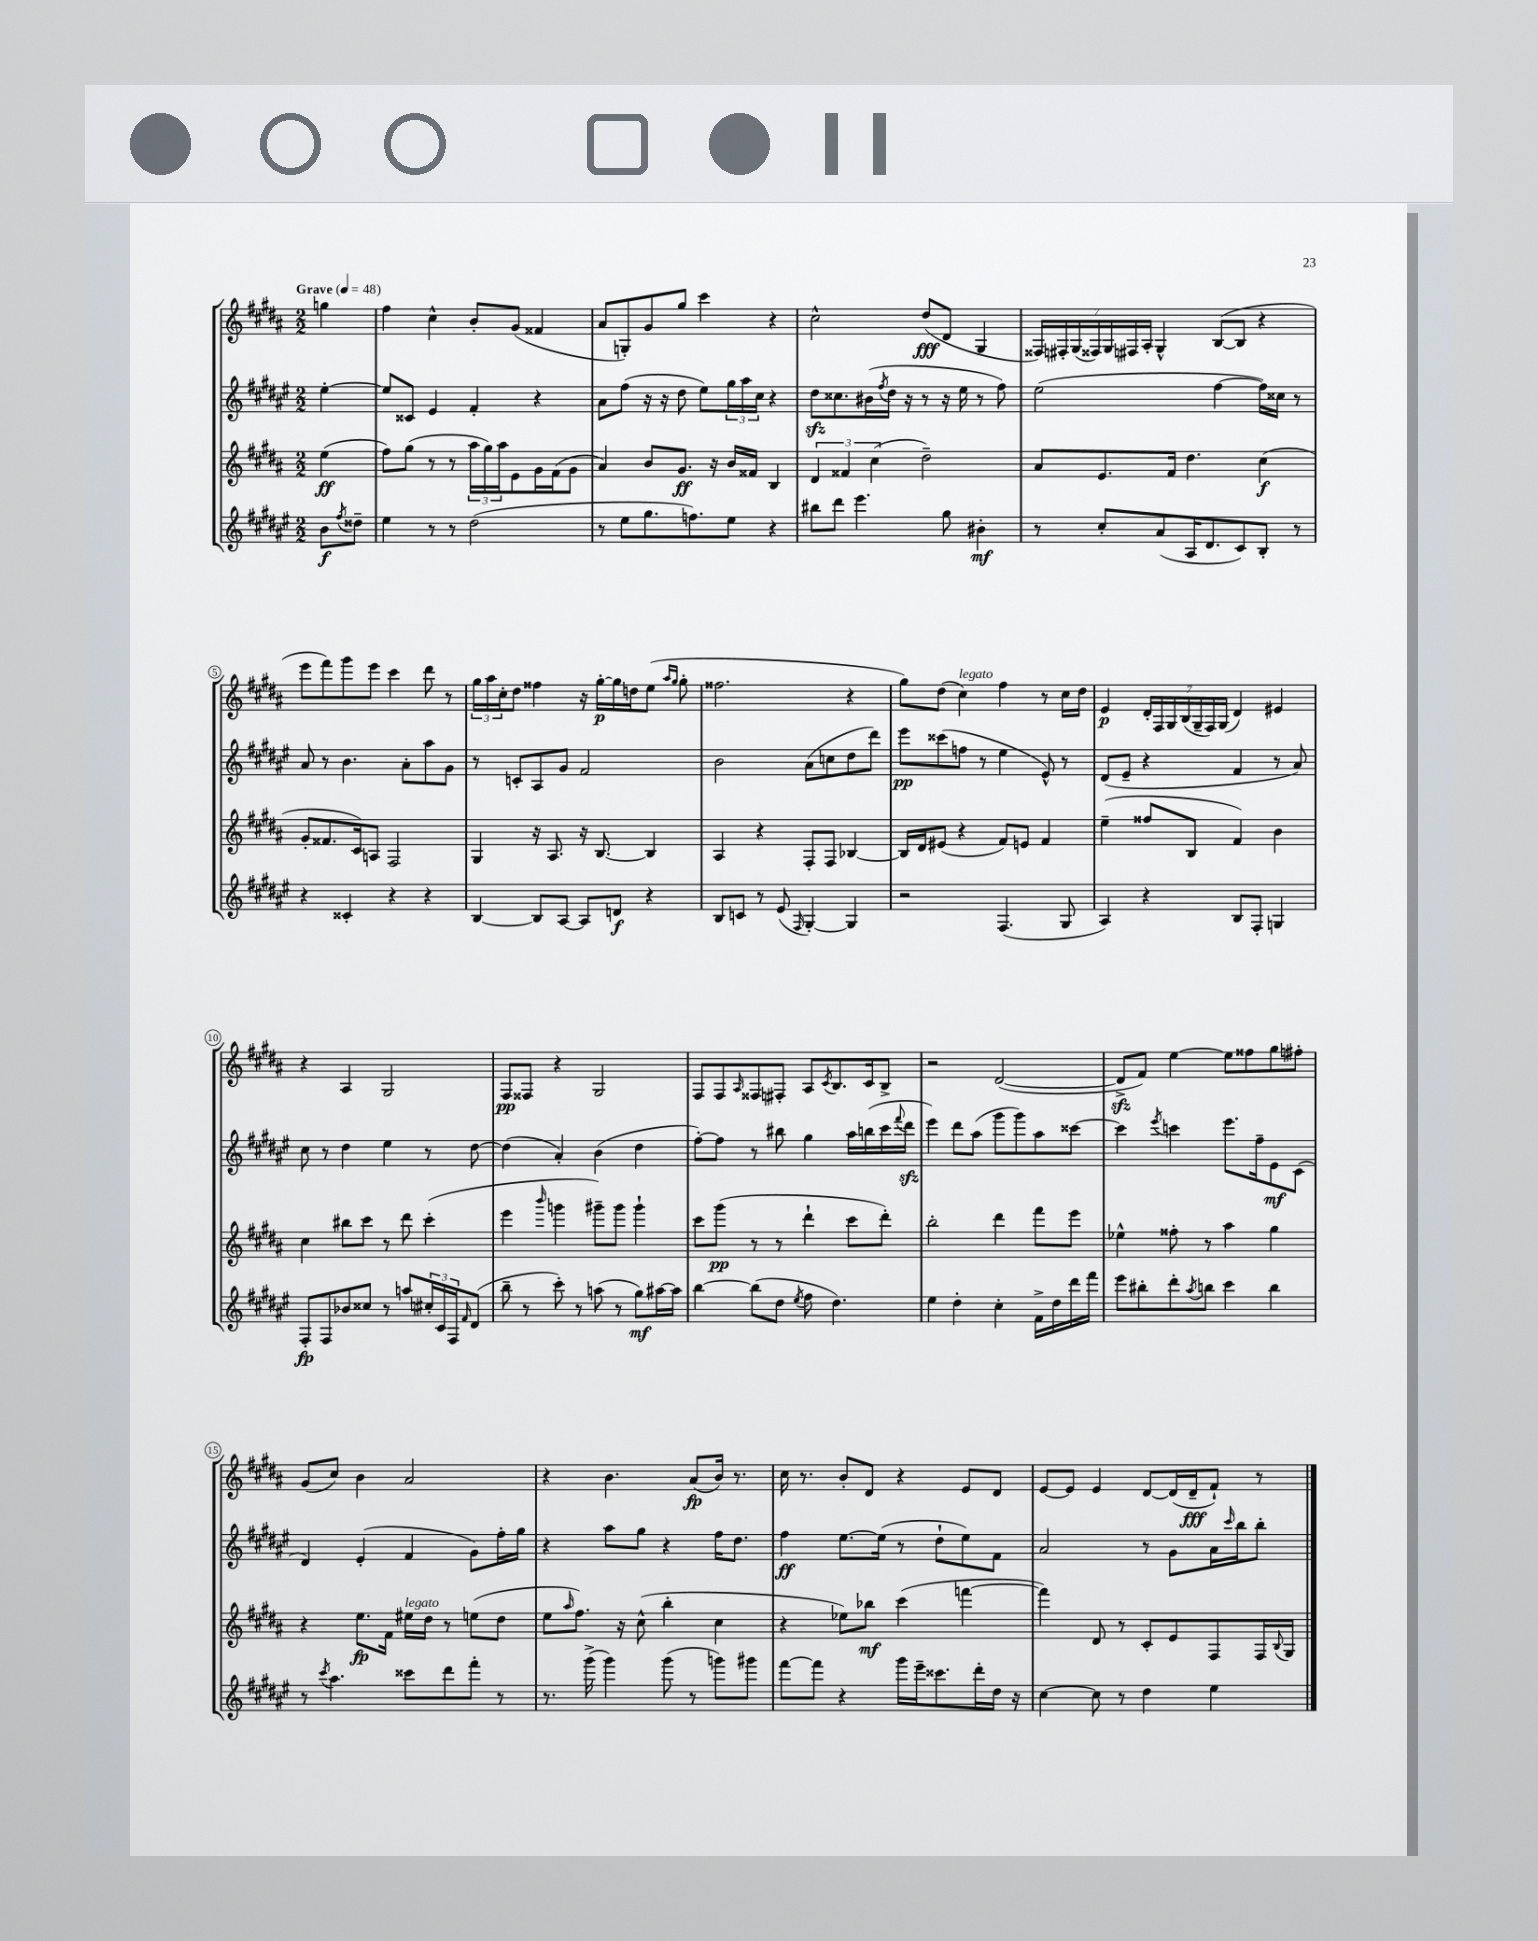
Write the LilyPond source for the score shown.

<<
\new StaffGroup <<
\new Staff = "s0" {
    \clef treble \key b \major \numericTimeSignature \time 2/2 \partial 4 \tempo "Grave" 4 = 48
    g''4 |
    fis''4 cis''4-^ b'8-. gis'8( fisis'4 |
    ais'8 g8-.) gis'8 gis''8 cis'''4 r4 |
    cis''2-^ dis''8\fff( dis'8 gis4 |
    \tuplet 7/4 { fisis16) fis16-. gis16( fisis16) gis16 fis16 ais16-. } gis4-^ b8~( b8 r4 |
    e'''8 fis'''8) gis'''8 e'''8 cis'''4 dis'''8 r8 |
    \tuplet 3/2 { gis''16 ais''16 cis''16-. } dis''8 fisis''4 r16 gis''16~-.\p gis''16 d''16 e''8( \grace { ais''16 gis''16 } gis''8-. |
    fisis''2. r4 |
    gis''8) dis''8( cis''4^\markup { \italic "legato" }) fis''4 r8 cis''16 dis''16 |
    e'4\p \tuplet 7/4 { dis'16-. fis16 gis16 b16( gis16-- fis16) gis16( } dis'4) eis'4 |
    r4 ais4 gis2 |
    fis8\pp fisis8 r4 gis2 |
    fis8 fis8 \grace { ais16 } fisis8 fis8-. ais8 \acciaccatura { cis'8 } b8. cis'16 b8-> |
    r2 dis'2~( |
    dis'8->\sfz fis'8) e''4~ e''8 fisis''8 gis''8 fis''8-. |
    gis'8( cis''8) b'4 ais'2 |
    r4 b'4. ais'8\fp( b'16) r8. |
    cis''16 r8. b'8-. dis'8 r4 e'8 dis'8 |
    e'8~ e'8 e'4 dis'8~ dis'16( dis'16--\fff fis'8-!) r8 \bar "|." |
}
\new Staff = "s1" {
    \clef treble \key fis \major \numericTimeSignature \time 2/2 \partial 4
    eis''4~-. |
    eis''8 cisis'8 eis'4 fis'4-. r4 |
    ais'8 fis''8( r16 r16 dis''8 eis''8) \tuplet 3/2 { gis''16 ais''16 cis''16 } r4 |
    dis''8\sfz cisis''8. bis'16( \acciaccatura { fis''8 } dis''16 r16 r8 r16 eis''16 r8 fis''8) |
    eis''2( fis''4~ fis''16) cisis''16 r8 |
    ais'8 r8 b'4. ais'8-. ais''8 gis'8 |
    r8 c'8-. ais8 gis'8 fis'2 |
    b'2 ais'8( c''8 dis''8 dis'''8) |
    eis'''8\pp cisis'''8( f''8 r8 eis''4 eis'8-^) r8 |
    dis'8( eis'8-- r4 fis'4 r8 ais'8) |
    cis''8 r8 dis''4 eis''4 r8 dis''8~ |
    dis''4( ais'4-.) b'4( dis''4 |
    fis''8~-.) fis''8 r8 bis''8 gis''4 ais''16 b''16( cis'''16 \appoggiatura { fis'''8 } dis'''16\sfz |
    eis'''4) dis'''8 ais''8( gis'''8 gis'''8) ais''8 cisis'''8~ |
    cisis'''4 \acciaccatura { eis'''8 } c'''4 eis'''8. fis''16-- eis'8\mf cis'8( |
    dis'4) eis'4-.( fis'4 gis'8) fis''16-. gis''16 |
    r4 ais''8 gis''8 r4 fis''16 dis''8. |
    fis''4\ff eis''8.~ eis''16( r8 dis''8-! eis''8) fis'8 |
    ais'2 r8 gis'8 ais'16 \grace { cis'''16 } b''16 b''8-. \bar "|." |
}
\new Staff = "s2" {
    \clef treble \key b \major \numericTimeSignature \time 2/2 \partial 4
    e''4\ff( |
    fis''8) gis''8( r8 r8 \tuplet 3/2 { ais''16 gis''16) ais''16 } e'8 gis'16 fis'16( gis'8 |
    ais'4) b'8 gis'8.\ff r16 b'16 fisis'16 b4 |
    \tuplet 3/2 { dis'4 fisis'4 cis''4( } dis''2--) |
    ais'8 e'8. fis'16 dis''4. cis''4\f( |
    gis'8-. fisis'8. cis'16) a8 fis2 |
    gis4 r16 ais8. r16 b8.~ b4 |
    ais4 r4 fis8-. fis8 bes4~ |
    bes16 dis'16 eis'8( r4 fis'8) e'8 fis'4 |
    e''4--( fisis''8 b8 fis'4) b'4 |
    cis''4 bis''8 cis'''8 r8 dis'''8 cis'''4-.( |
    e'''4 \grace { b'''16 } g'''4 gis'''8--) gis'''8 gis'''4-! |
    cis'''8 gis'''8\pp( r8 r8 dis'''4-! cis'''8 dis'''8-.) |
    b''2-. dis'''4 fis'''8 e'''8 |
    ees''4-^ fisis''8-. r8 ais''4 gis''4 |
    r4 e''8.\fp fis'16 eis''16^\markup { \italic "legato" } dis''16 r8 e''8( dis''8 |
    e''8 \grace { ais''16 } fis''8.) r16 cis''8-^( b''4-. cis''4 |
    r4 ees''8) bes''8\mf cis'''4( f'''4~ |
    f'''4) dis'8 r8 cis'8-. e'8 fis8 fis16 \appoggiatura { b8 } gis16 \bar "|." |
}
\new Staff = "s3" {
    \clef treble \key fis \major \numericTimeSignature \time 2/2 \partial 4
    b'8\f \acciaccatura { fis''8 } disis''8-- |
    eis''4 r8 r8 dis''2( |
    r8 eis''8 gis''8. f''8.) eis''8 r4 |
    bis''8 dis'''8 eis'''4. gis''8 bis'4-.\mf |
    r8 cis''8-. ais'8( ais16 dis'8. cis'8) b8-. r8 |
    r4 cisis'4-. r4 r4 |
    b4~ b8 ais8~ ais8 d'8\f r4 |
    b8 c'8 r8 eis'8( \grace { fis16 } gis4~-.) gis4 |
    r2 fis4.( gis8 |
    ais4) r4 b8 fis8-. g4 |
    fis8-.\fp fis8 bes'8 cisis''8 r8 a''8 \tuplet 3/2 { cis''16-. cis'16 fis16 } \grace { fis'16 } dis'8( |
    b''8-- r8 cis'''8-.) r8 a''8( r8 gis''8\mf) ais''16~ ais''16 |
    b''4~ b''8( dis''8 \acciaccatura { eis''8 } fis''8 dis''4.) |
    eis''4 dis''4-. cis''4-. fis'16-> dis''16 dis'''16 fis'''16 |
    eis'''8 bis''8-. dis'''8-. \acciaccatura { ais''8 } b''8 cis'''4 b''4 |
    r8 \acciaccatura { cis'''8 } ais''4. cisis'''8 dis'''8 fis'''8-. r8 |
    r8. gis'''16->( gis'''4) gis'''8( r8 g'''8) gis'''8 |
    fis'''8~ fis'''8 r4 gis'''16 eis'''16-- cisis'''8. dis'''16-. dis''16 r16 |
    cis''4~ cis''8 r8 dis''4 eis''4 \bar "|." |
}
>>
>>
\layout { \context { \Score \override BarNumber.stencil = #(make-stencil-circler 0.1 0.3 ly:text-interface::print) } }
